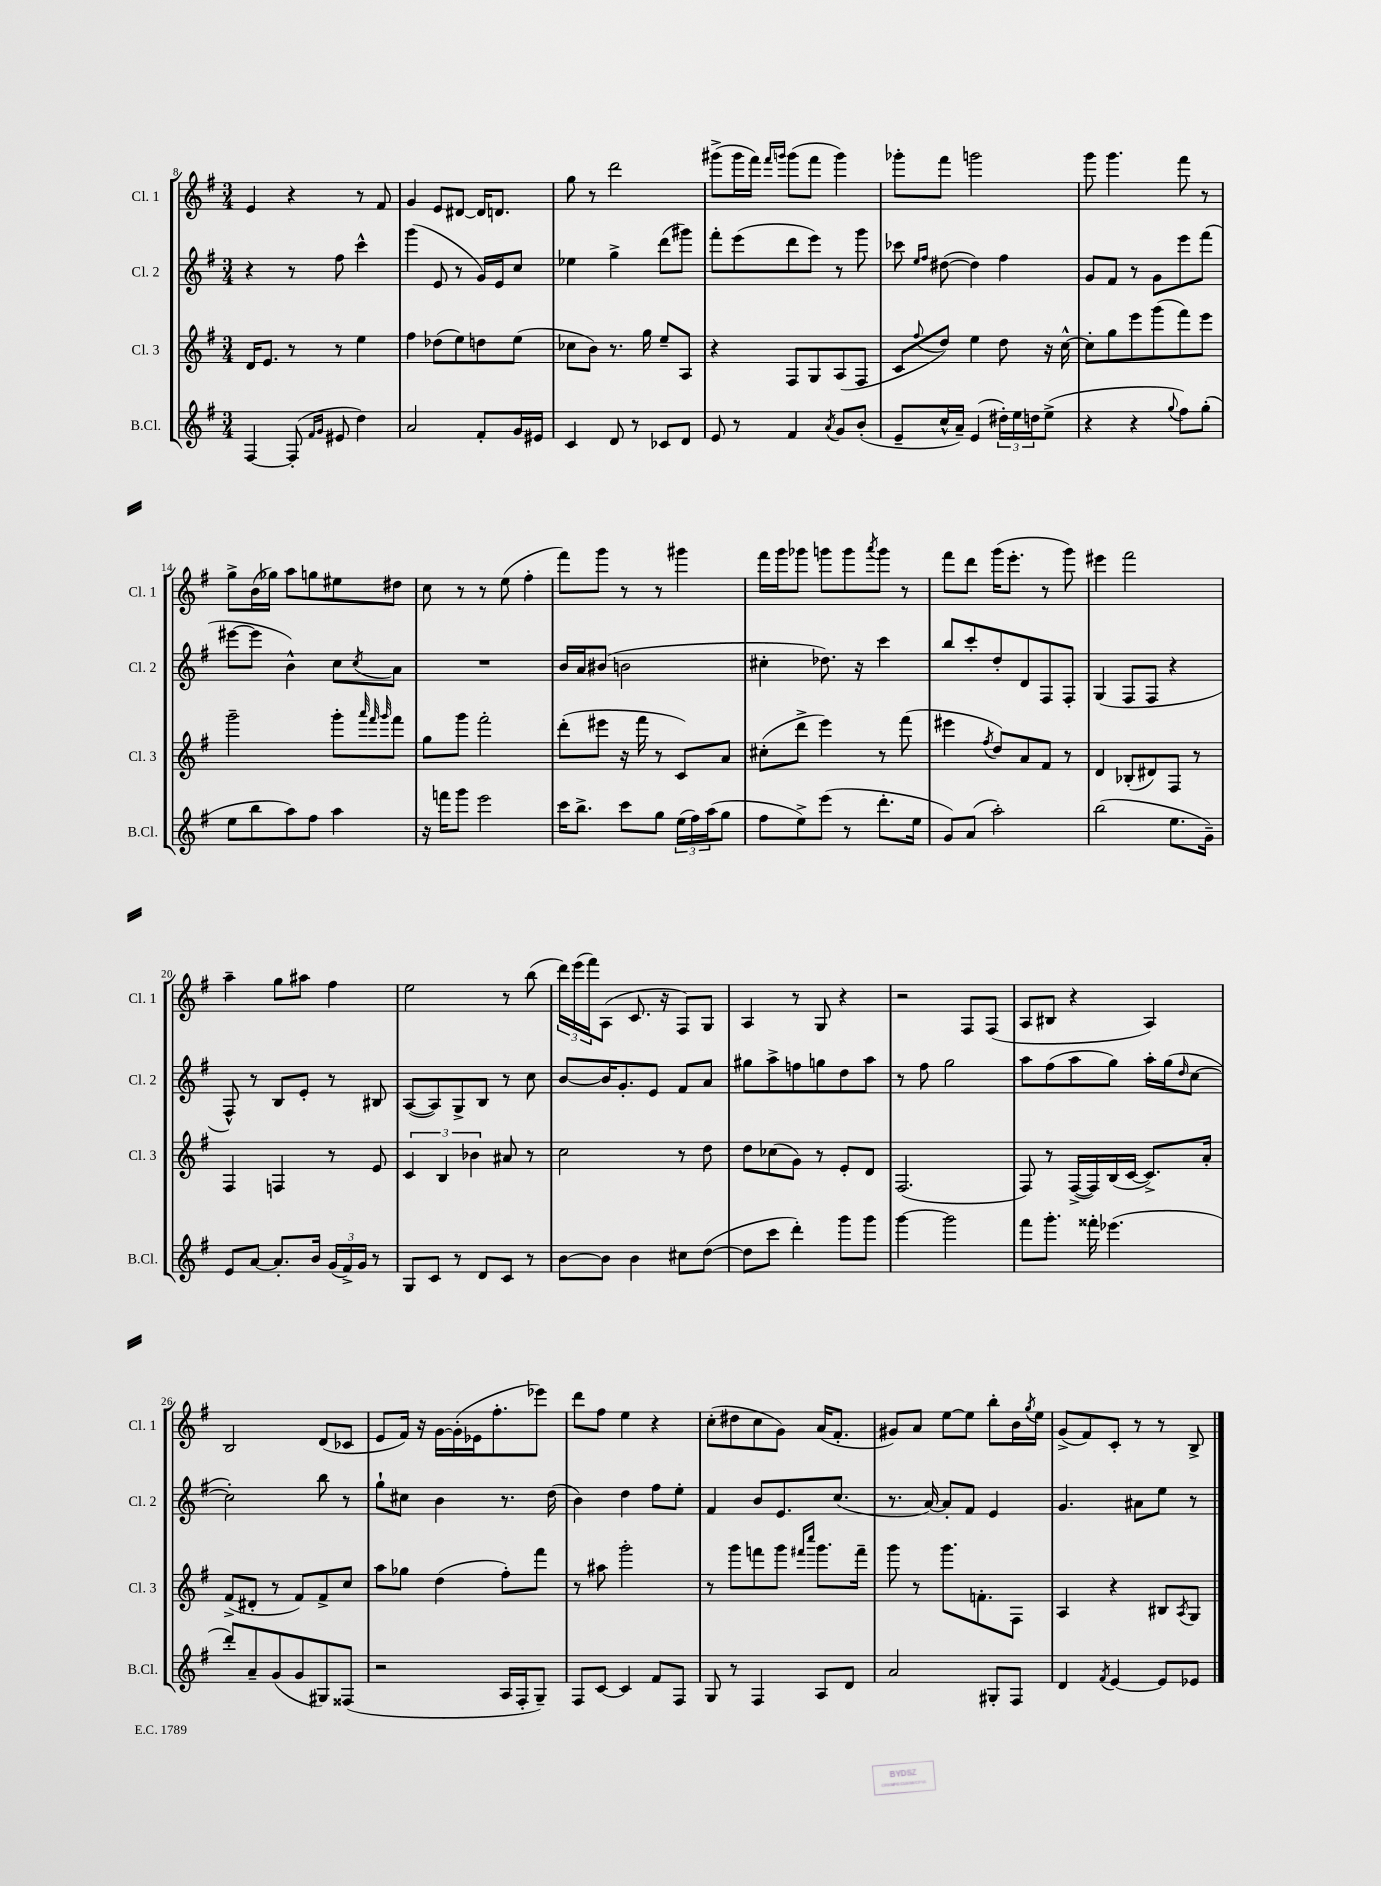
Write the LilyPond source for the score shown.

<<
\new StaffGroup <<
\new Staff = "s0" \with { instrumentName = "Cl. 1" shortInstrumentName = "Cl. 1" } {
    \clef treble \key g \major \numericTimeSignature \time 3/4
    e'4 r4 r8 fis'8 |
    g'4 e'8 dis'8~ dis'16 d'8. |
    g''8 r8 d'''2 |
    gis'''8->( gis'''16 fis'''16) \grace { fis'''16 g'''16 } g'''8( fis'''8 g'''4) |
    ges'''8-. fis'''8 g'''2 |
    g'''8 g'''4. fis'''8 r8 |
    g''8-> b'16( ges''16) a''8 g''8 eis''8 dis''8 |
    c''8 r8 r8 e''8( fis''4-. |
    fis'''8) g'''8 r8 r8 gis'''4 |
    fis'''16 g'''16 ges'''8 g'''8 g'''8 \acciaccatura { a'''8 } g'''8 r8 |
    fis'''8 d'''8 g'''16( e'''8.-. r8 g'''8) |
    eis'''4 fis'''2 |
    a''4-- g''8 ais''8 fis''4 |
    e''2 r8 b''8( |
    \tuplet 3/2 { d'''16) e'''16( fis'''16) } a8( c'8. r16 fis8) g8 |
    a4 r8 g8 r4 |
    r2 fis8 fis8( |
    a8 bis8 r4 a4) |
    b2 d'8( ces'8 |
    e'8 fis'16) r16 g'16~ g'16-.( ees'16 fis''8.-. ees'''8) |
    d'''8 fis''8 e''4 r4 |
    c''8-.( dis''8 c''8 g'8) a'16( fis'8.-. |
    gis'8) a'8 e''8~ e''8 b''8-. b'16 \acciaccatura { g''8 } e''16 |
    g'8->( fis'8) c'8-. r8 r8 b8-> \bar "|." |
}
\new Staff = "s1" \with { instrumentName = "Cl. 2" shortInstrumentName = "Cl. 2" } {
    \clef treble \key g \major \numericTimeSignature \time 3/4
    r4 r8 fis''8 c'''4-^ |
    g'''4( e'8 r8 g'16) e'16 c''8 |
    ees''4 g''4-> d'''8( gis'''8) |
    fis'''8-. e'''8( d'''8 e'''8) r8 g'''8 |
    ces'''8 \grace { e''16 fis''16 } dis''8~( dis''4) fis''4 |
    g'8 fis'8 r8 g'8 e'''8 fis'''8( |
    eis'''8~ eis'''8 b'4-^) c''8 \acciaccatura { c''8 } a'8 |
    R2. |
    b'16 a'16 bis'8( b'2 |
    cis''4-. des''8.) r16 c'''4 |
    b''8 c'''8-. d''8-. d'8 fis8 fis8-. |
    g4( fis8 fis8 r4 |
    fis8-^) r8 b8 e'8-. r8 bis8 |
    a8~( a8) g8-> b8 r8 c''8 |
    b'8~ b'16 g'8.-. e'8 fis'8 a'8 |
    gis''8 a''8-> f''8 g''8 d''8 a''8 |
    r8 fis''8 g''2 |
    a''8 fis''8( a''8 g''8) a''16-. g''16( \grace { d''16 } c''8~ |
    c''2-.) b''8 r8 |
    g''8-! cis''8 b'4 r8. d''16( |
    b'4) d''4 fis''8 e''8-. |
    fis'4 b'8 e'8. c''8.( |
    r8. a'16~) a'8-. fis'8 e'4 |
    g'4. ais'8 e''8 r8 \bar "|." |
}
\new Staff = "s2" \with { instrumentName = "Cl. 3" shortInstrumentName = "Cl. 3" } {
    \clef treble \key g \major \numericTimeSignature \time 3/4
    d'16 e'8. r8 r8 e''4 |
    fis''4 des''8( e''8) d''8 e''8( |
    ces''8 b'8) r8. g''16 e''8-- a8 |
    r4 fis8 g8 a8( fis8 |
    c'8 \appoggiatura { fis''8 } d''8) e''4 d''8 r16 c''16~-^ |
    c''8-. g''8 e'''8 g'''8( fis'''8) e'''8 |
    g'''2-- g'''8-. \grace { a'''32 fis'''32 g'''32 } fis'''8 |
    g''8 g'''8 fis'''2-. |
    d'''8-.( eis'''8 r16 fis'''16 r8 c'8) a'8 |
    cis''8-.( d'''8-> e'''4) r8 fis'''8( |
    eis'''4 \acciaccatura { fis''8 } d''8) a'8 fis'8 r8 |
    d'4 bes8-.( dis'8) fis8 r8 |
    fis4 f4 r8 e'8 |
    \tuplet 3/2 { c'4 b4 bes'4 } ais'8 r8 |
    c''2 r8 d''8 |
    d''8 ces''8( g'8) r8 e'8-. d'8 |
    fis2.( |
    fis8) r8 fis16~->( fis16) b16( c'16~ c'8.->) a'16-. |
    fis'8->( dis'8-. r8 fis'8) fis'8-> c''8 |
    a''8 ges''8 d''4( fis''8-.) fis'''8 |
    r8 ais''8 g'''2-. |
    r8 g'''8 f'''8 g'''8 \grace { fis'''16 c''''16 } g'''8. fis'''16-- |
    g'''8 r8 g'''8. f'8.-. fis8 |
    a4 r4 bis8 \acciaccatura { a8 } g8 \bar "|." |
}
\new Staff = "s3" \with { instrumentName = "B.Cl." shortInstrumentName = "B.Cl." } {
    \clef treble \key g \major \numericTimeSignature \time 3/4
    fis4~ fis8-.( \grace { fis'16 g'16 } eis'8 d''4) |
    a'2 fis'8-. g'16 eis'16 |
    c'4 d'8 r8 ces'8 d'8 |
    e'8 r8 fis'4 \acciaccatura { a'8 } g'8 b'8-.( |
    e'8-- c''16-^ a'16--) e'4( \tuplet 3/2 { dis''16-.) e''16 d''16 } e''8->( |
    r4 r4 \appoggiatura { g''8 } fis''8) g''8-.( |
    e''8 b''8 a''8) fis''8 a''4 |
    r16 f'''16 g'''8 e'''2 |
    c'''16 b''8.-> c'''8 g''8 \tuplet 3/2 { e''16( fis''16) a''16( } g''8 |
    fis''8 e''8->) e'''8( r8 d'''8.-. e''16 |
    g'8) a'8( a''2-.) |
    b''2( e''8. g'16--) |
    e'8 a'8~ a'8.-. b'16 \tuplet 3/2 { g'16( fis'16->) g'16 } r8 |
    g8 c'8 r8 d'8 c'8 r8 |
    b'8~ b'8 b'4 cis''8 d''8~( |
    d''8 c'''8 d'''4-.) g'''8 g'''8 |
    g'''4~ g'''2 |
    fis'''8 g'''8.-. fisis'''16-. ees'''4.( |
    d'''8-.) a'8-- g'8( g'8 gis8) fisis8( |
    r2 a16 fis16-. g8--) |
    fis8 c'8~ c'4 fis'8 fis8 |
    g8 r8 fis4 a8 d'8 |
    a'2 gis8-. fis8 |
    d'4 \acciaccatura { fis'8 } e'4~ e'8 ees'8 \bar "|." |
}
>>
>>
\layout { \context { \Score currentBarNumber = #8 } }
